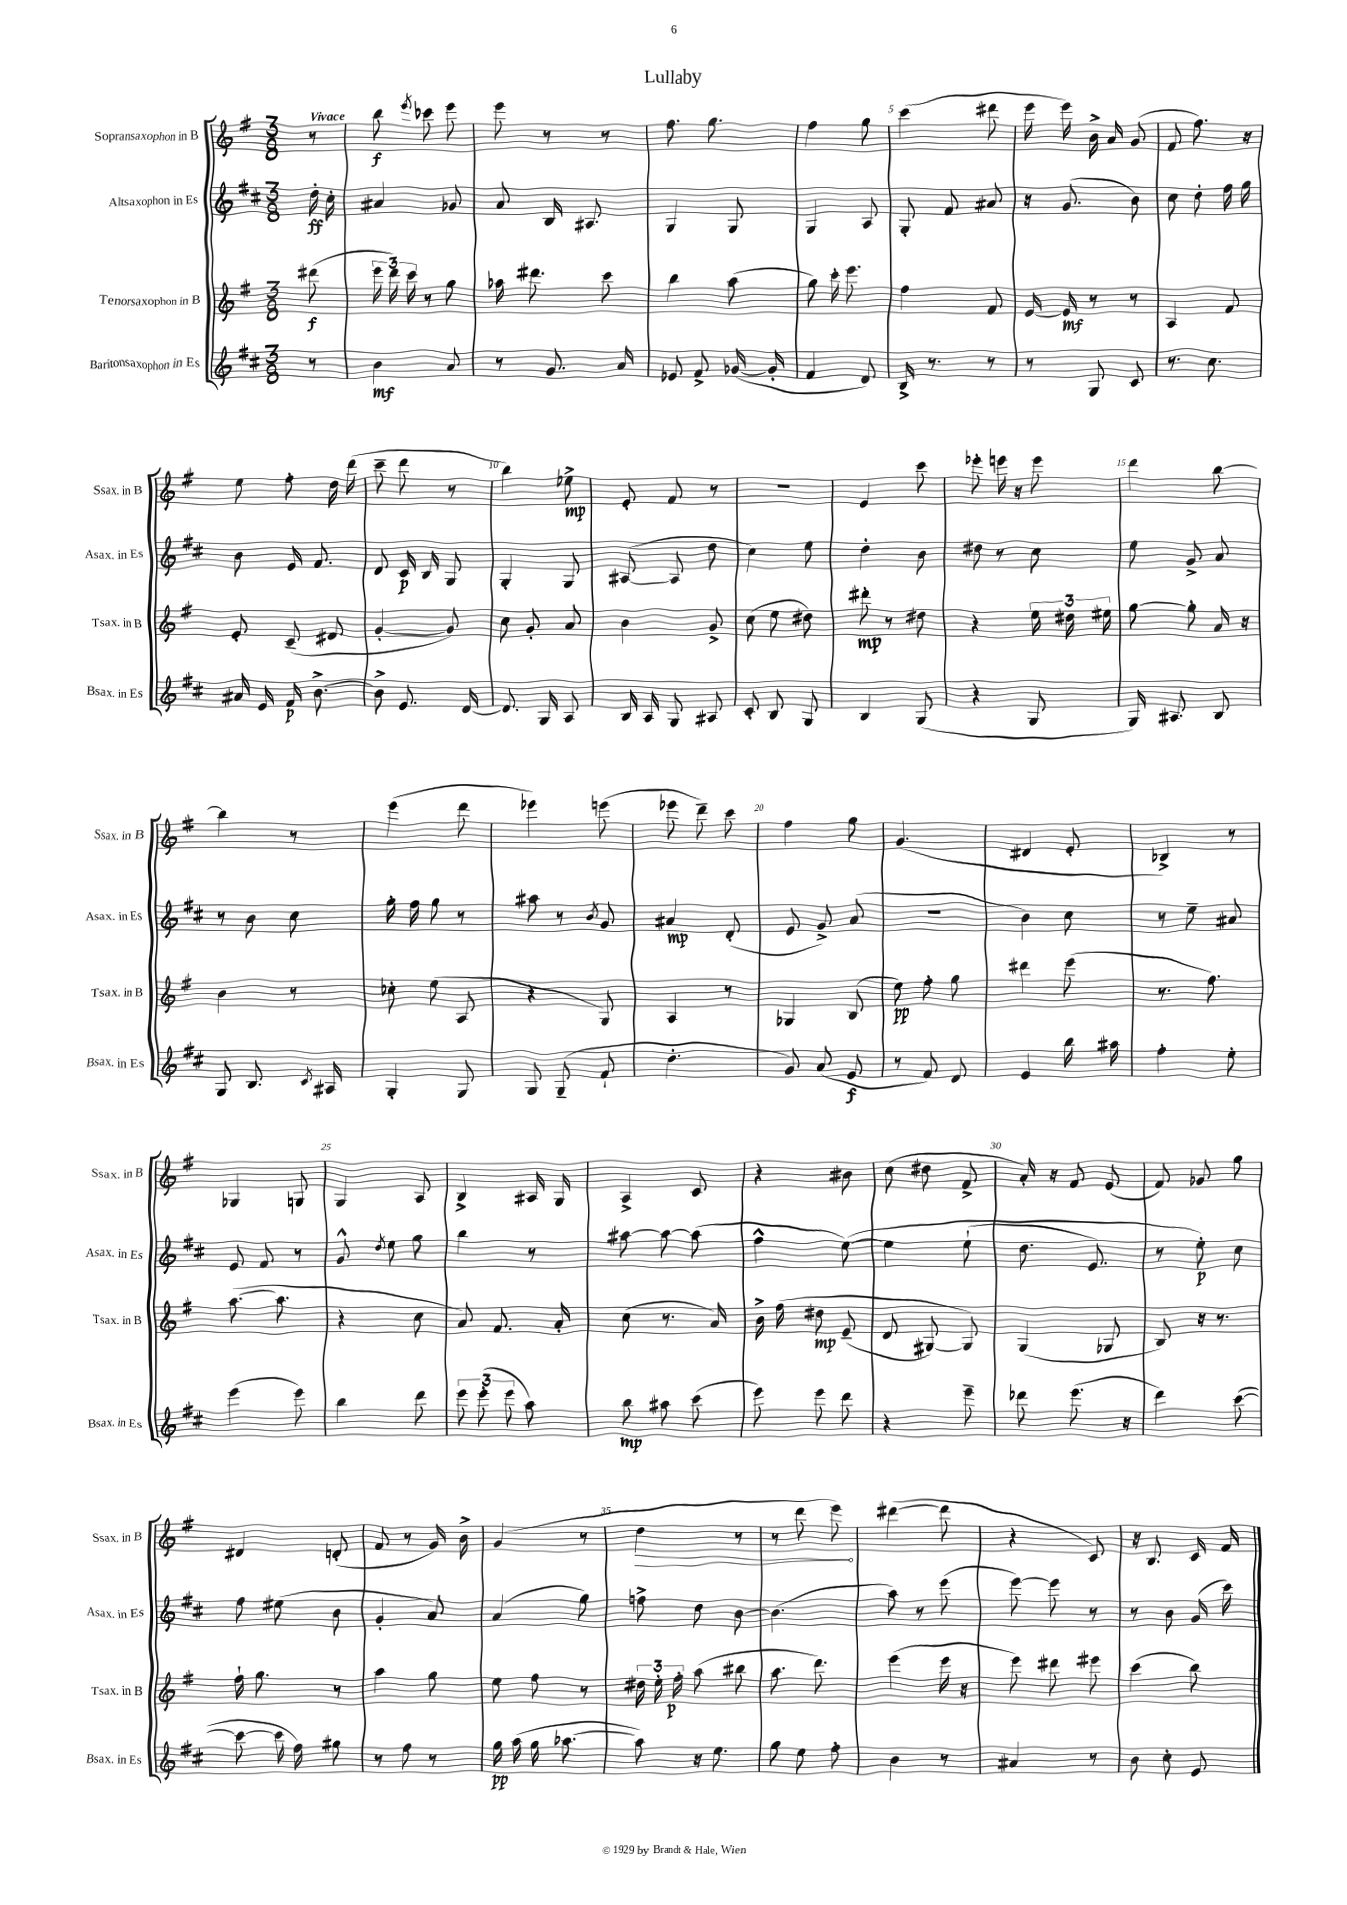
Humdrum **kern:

**kern	**kern	**kern	**kern
*staff4	*staff3	*staff2	*staff1
*clefG2	*clefG2	*clefG2	*clefG2
*k[f#c#]	*k[f#]	*k[f#c#]	*k[f#]
*M3/8	*M3/8	*M3/8	*M3/8
8r	(8ddd#\	16dd'\	8r
.	.	16cc#'\	.
=	=	=	=
4b\	24eee\	4a#/	8bb\
.	24ddd\)	.	.
.	24ccc\	.	.
.	.	.	8qeee/
.	8r	.	8ccc-\
8a/	8gg\	8g-/	8eee\
=	=	=	=
8r	16aa-\	8a/	8eee\
.	8.ddd#\	.	.
8.g/	.	16B/	8r
.	.	8.A#/	.
.	8ccc\	.	8r
16a/	.	.	.
=	=	=	=
8e-/	4bb\	4G/	8.ff#\
8f#^/	.	.	.
.	.	.	8.gg\
([16g-/	(8aa\	8G/	.
16g-'/]	.	.	.
=	=	=	=
4f#/	8gg\)	4G/	4ff#\
.	16ccc'\	.	.
.	8.eee\	.	.
8d/)	.	8A/	8gg\
=	=	=	=
16B^/	4ff#\	8G'/	(4ccc\
8.r	.	.	.
.	.	8f#/	.
8r	8f#/	8a#/	8ddd#\
=	=	=	=
8r	[16e/	16r	16eee\
.	16e/]	(8.g/	16eee\)
8G/	8r	.	16b^\
.	.	.	16a/
8c#/	8r	8b\)	(8g/
=	=	=	=
8.r	4A/	8cc#\	8f#/
.	.	8dd'\	8.ff#\)
8.cc#\	.	.	.
.	8f#/	16ff#\	.
.	.	16gg\	16r
=	=	=	=
16a#/	8e'/	8b\	8ee\
16e/	.	.	.
16f#/	(8c~/	16e/	8ff#'\
[8.b^\	.	8.f#/	.
.	8d#/	.	16dd\
.	.	.	(16ddd\
=	=	=	=
8b^\]	[4g'/	8d/	8ccc~\
8.e/	.	16c#/	8ddd\
.	.	16B/	.
.	8g/])	8G/	8r
[16d/	.	.	.
=	=	=	=
8.d/]	8cc\	4G'/	4bb\)
.	8g'/	.	.
16G/	.	.	.
8A/	8a/	8G/	8ee-^\
=	=	=	=
16B/	4b\	([8A#/	8e'/
16A/	.	.	.
8G/	.	8A#/]	8f#/
8A#/	8g^/	8dd\	8r
=	=	=	=
8c#'/	(8cc\	4cc#\)	4.r
8B/	8ee\	.	.
8G/	8dd#\)	8ee\	.
=	=	=	=
4B/	8ddd#'\	4dd'\	4e/
.	8r	.	.
(8G/	8dd#\	8b\	8ccc\
=	=	=	=
4r	4r	8dd#\	8eee-'\
.	.	8r	16eee\
.	.	.	16r
8G/	24ee\	8cc#\	8eee\
.	24dd#\	.	.
.	24ee#\	.	.
=	=	=	=
16G/)	[8gg\	8ee\	4ddd\
8.A#/	.	.	.
.	8gg'\]	8g^/	.
8B/	16a/	8a/	[8bb\
.	16r	.	.
=	=	=	=
8G/	4b\	8r	4bb\]
8.B/	.	8b\	.
.	8r	8cc#\	8r
8qc#/	.	.	.
16A#/	.	.	.
=	=	=	=
4G'/	8cc-'\	16gg'\	(4eee\
.	.	16ff#\	.
.	(8ee\	8gg\	.
8G/	8A/	8r	8ddd\
=	=	=	=
8G/	4r	8aa#\	4eee-\)
(8G~/	.	8r	.
.	.	8qb/	.
8f#`/	8G/)	8g/	(8eee\
=	=	=	=
4.dd'\	4A/	4a#/	8eee-\
.	.	.	8ddd~\)
.	8r	(8d'/	8ccc\
=	=	=	=
8g/)	4G-/	8e/	4ff#\
(8a/	.	8g^/)	.
8e/	(8B/	(8a/	8gg\
=	=	=	=
8r	8ee\)	4.r	(4.g/
8f#/)	8ff#'\	.	.
8d/	8gg\	.	.
=	=	=	=
4e/	4ddd#\	4b\)	4d#/
16bb\	(8eee\	8cc#\	8e'/
16aa#\	.	.	.
=	=	=	=
4ff#'\	8.r	8r	4B-^/)
.	.	8ee~\	.
.	8.ff#\)	.	.
8ee'\	.	8a#/	8r
=	=	=	=
(4eee\	([8.aa\	8e/	4G-/
.	.	8f#/	.
.	8.aa\]	.	.
8eee\)	.	8r	8G/
=	=	=	=
4bb\	4r	8g^^/	4G/
.	.	8qdd/	.
.	.	8ee\	.
8ddd\	8cc\	8gg\	8A/
=	=	=	=
12eee\	8a/)	4bb\	4B^/
(12eee'\	.	.	.
.	8.f#/	.	.
12eee\	.	.	.
8aa\)	.	8r	16A#/
.	16a'/	.	16G/
=	=	=	=
8bb\	(8cc\	[8aa#\	4A^/
8aa#\	8.r	8aa#\_	.
(8ccc#\	.	(8aa#\]	8c/
.	16a/)	.	.
=	=	=	=
8eee\)	16b^\	4ff#^^\	4r
.	&(16ff#\	.	.
8eee\	8dd#\	.	.
8ddd\	(8e~/	&([8ee\)	8b#\
=	=	=	=
4r	8d/	4ee\]	(8cc\
.	[8G#/)	.	8dd#\
8eee~\	8G#/]&)	(8ee`\	8f#^/
=	=	=	=
8ddd-\	(4G/	8.dd\	16a'/)
.	.	.	16r
(8.eee\	.	.	8f#/
.	.	8.e/)	.
.	8G-/	.	(8e/
16r	.	.	.
=	=	=	=
4ddd\)	8B/)	8r	8f#/)
.	16r	8ee'\&)	8g-/
.	8.r	.	.
([8ccc#\	.	8cc#\	8gg\
=	=	=	=
8ccc#\_	16ff#`\	8ff#\	4d#/
.	8.gg\	.	.
16ccc#\]	.	(8ee#\	.
16ff#\)	.	.	.
8gg#\	8r	8b\	(8d'/
=	=	=	=
8r	4aa\	4g'/	8f#/
8ff#\	.	.	8r
8r	8gg\	8a/)	16g/)
.	.	.	16b^\
=	=	=	=
16gg\	8ee\	(4a/	(4g/
(16aa\	.	.	.
16gg\	8ff#\	.	.
[8.aa-\	.	.	.
.	8r	8gg\)	8r
=	=	=	=
8aa-\])	24dd#\	8ff^\	4dd\
.	24ee'\	.	.
.	24ff#'\	.	.
16r	(8aa\	8dd\	.
8.ee\	.	.	.
.	8bb#\	[8b\	8r
=	=	=	=
8gg\	8.aa\	(4.b\]	8r
8ee\	.	.	8ddd\
.	8.ddd\)	.	.
8ff#'\	.	.	8eee\)
=	=	=	=
4b\	(4eee\	8aa\)	([4ddd#\
.	.	8r	.
8r	16eee\	(8eee\	8ddd#\]
.	16r	.	.
=	=	=	=
4a#/	8eee\)	[8eee\)	4r
.	8ddd#\	8eee\]	.
8r	8eee#\	8r	8c/)
=	=	=	=
8b\	(4ccc\	8r	16r
.	.	.	8.B/
8cc#'\	.	8b\	.
8e/	8bb\)	(16g/	16c/
.	.	16ccc#\)	16f#/
==	==	==	==
*-	*-	*-	*-
